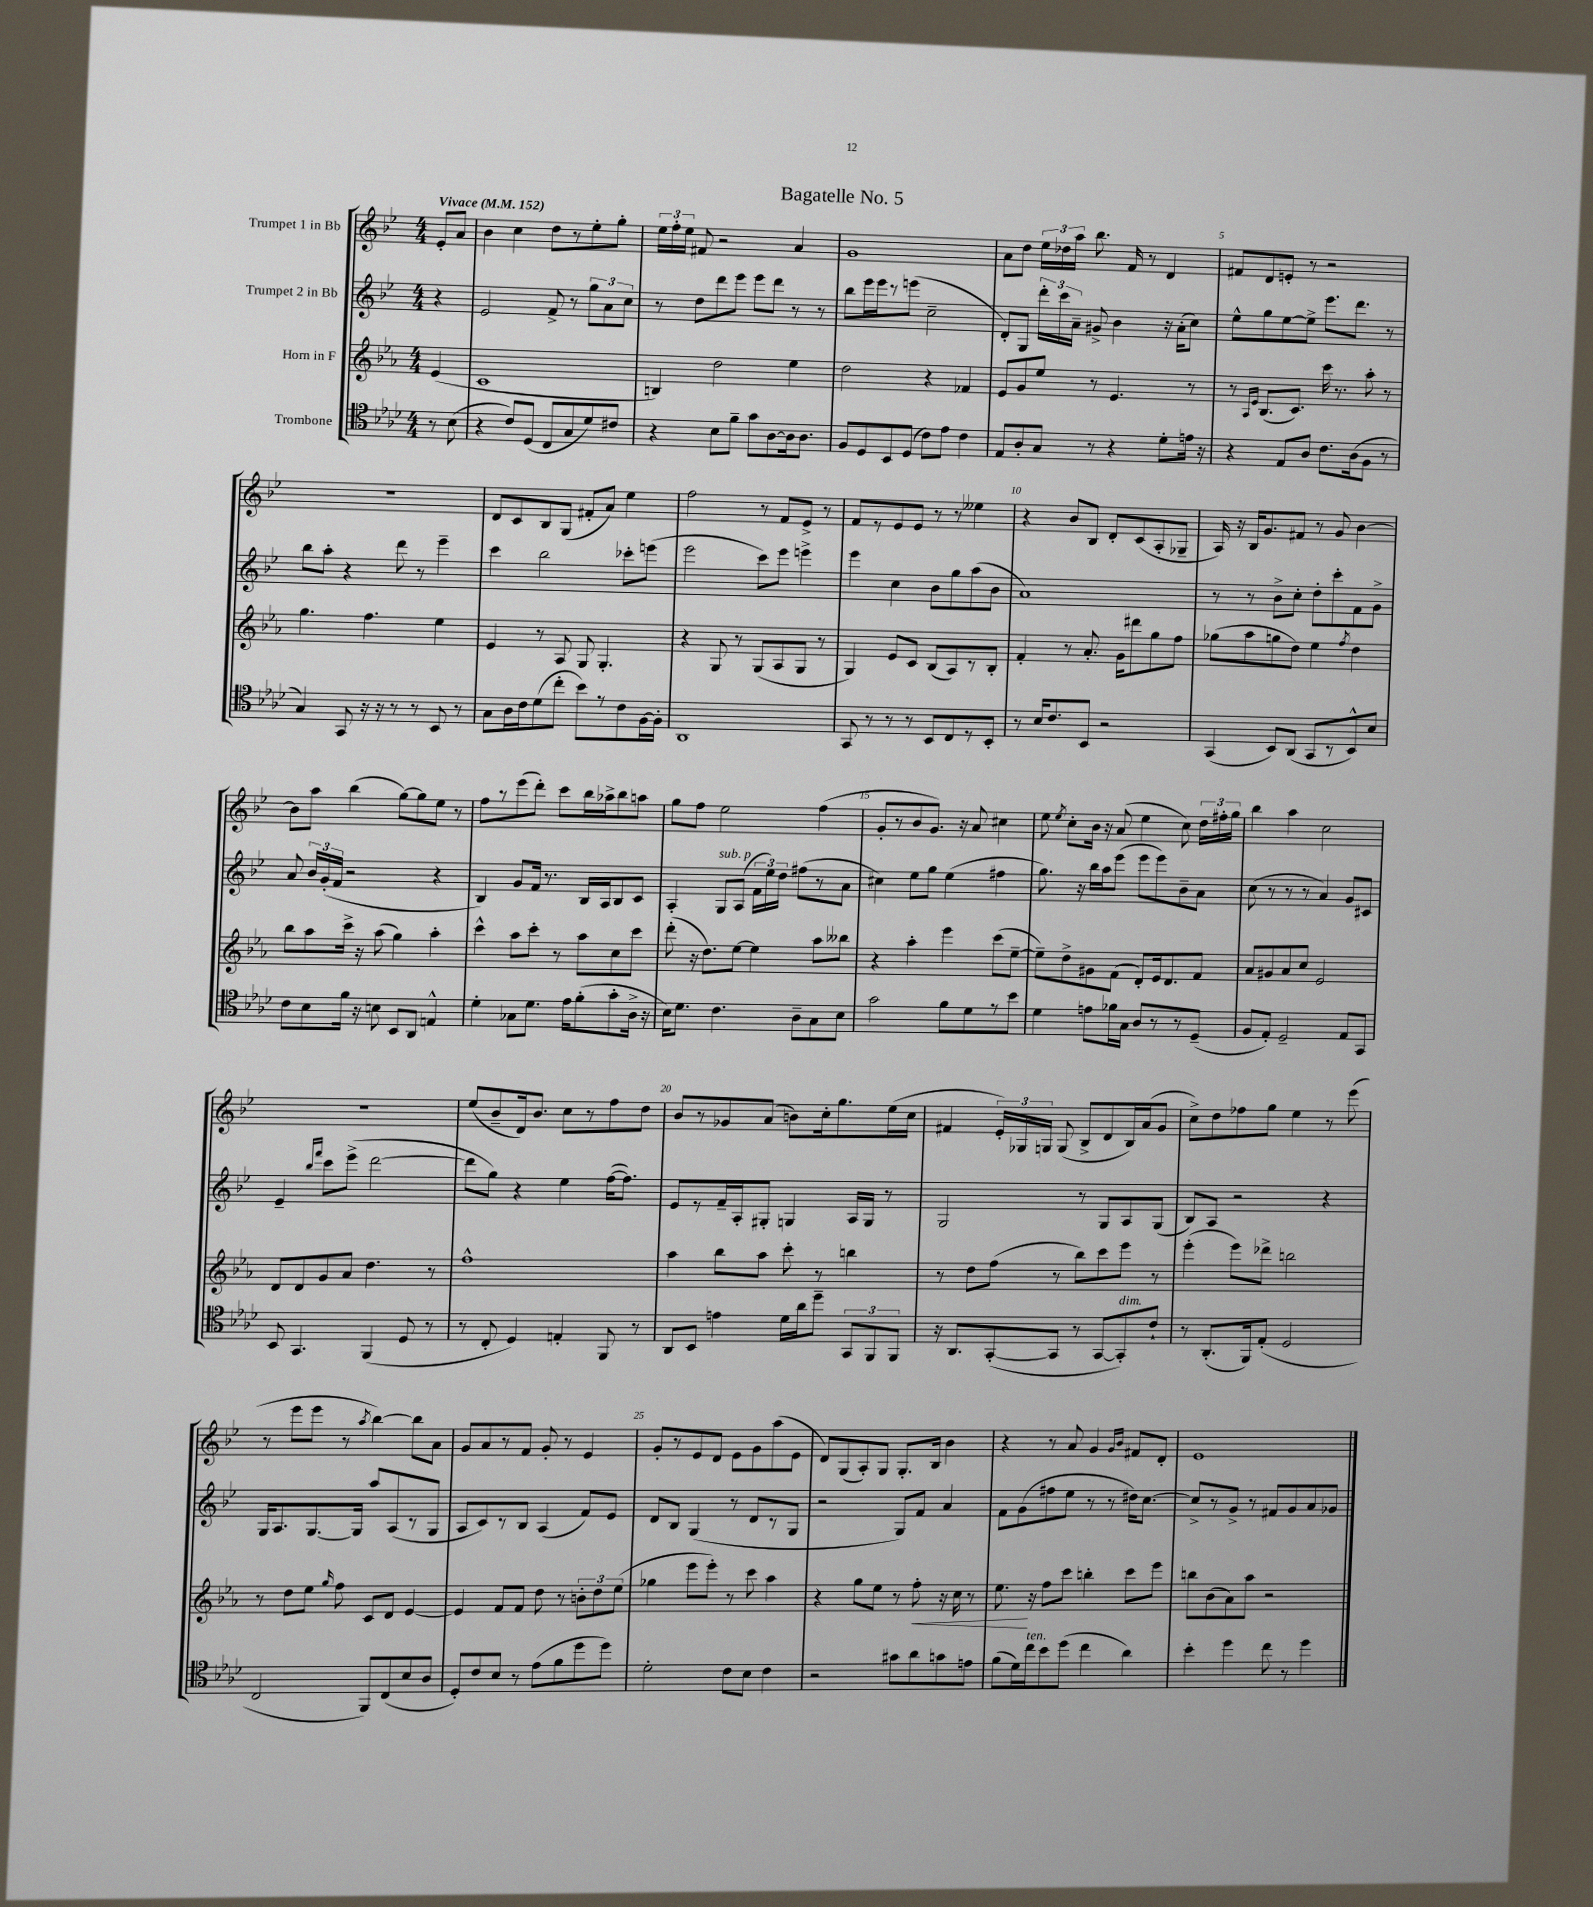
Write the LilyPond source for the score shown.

\header { title = "Bagatelle No. 5" }
<<
\new StaffGroup <<
\new Staff = "s0" \with { instrumentName = "Trumpet 1 in Bb" } {
    \clef treble \key bes \major \numericTimeSignature \time 4/4 \partial 4 \tempo "Vivace" 4 = 152
    \autoBeamOff ees'8[-. a'8] |
    bes'4 c''4 d''8[ r8 ees''8-. g''8]-. |
    \tuplet 3/2 { ees''16[ f''16-. ees''16] } fis'8 r2 a'4 |
    g'1 |
    a'8[ d''8] \tuplet 3/2 { ees''16[ des''16 a''16] } bes''8. f'16 r8 d'4 |
    fis'8[ d'8 e'8]-. r8 r2 |
    R1 |
    d'8[ c'8 bes8 g8]( fis'8[-. a'8]) ees''4 |
    f''2 r8 f'8[ ees'8]-> r8 |
    f'8[ r8 ees'8 ees'8] r8 r8 eeses''4 |
    r4 bes'8[ bes8] d'8[-. c'8( a8-. ges8]-- |
    a16) r16 bes16[ g'8. fis'8] r8 g'8 bes'4~ |
    bes'8[ a''8] bes''4( g''8[~) g''8 ees''8] r8 |
    f''8[ r8 ees'''8( d'''8]-.) c'''8[ bes''16 aes''16-> bes''8 a''8] |
    g''8[ f''8] ees''2 f''4( |
    g'8[-. r8 bes'8 g'8.]) r16 a'8 cis''4 |
    ees''8 \acciaccatura { ees''8 } c''8[-. bes'16] r16 a'8( ees''4 c''8) \tuplet 3/2 { d''16[ fis''16-. g''16] } |
    bes''4 a''4 c''2 |
    R1 |
    ees''8[( bes'8-- d'16) bes'8.] c''8[ r8 f''8 d''8] |
    bes'8[ r8 ges'8 a'8]( b'8[) c''16-. g''8. ees''16( c''16] |
    fis'4 \tuplet 3/2 { ees'16[-.) ges16 g16] } g8( bes8[-> d'8 bes16) a'16( g'8] |
    c''8[->) d''8 fes''8 g''8] ees''4 r8 ees'''8( |
    r8 ees'''8[ ees'''8] r8 \acciaccatura { a''8 } bes''4~) bes''8[ a'8] |
    g'8[ a'8 r8 f'8] g'8-. r8 ees'4 |
    g'8[-. r8 ees'8 d'8] ees'8[ g'8 a''8( ees'8] |
    d'8[) g8( a8-.) g8] g8.[-. bes16] bes'4 |
    r4 r8 a'8 g'4 \grace { g'16[ bes'16] } fis'8[ d'8]-. |
    ees'1 \bar "|." |
}
\new Staff = "s1" \with { instrumentName = "Trumpet 2 in Bb" } {
    \clef treble \key bes \major \numericTimeSignature \time 4/4 \partial 4
    \autoBeamOff r4 |
    ees'2 f'8-> r8 \tuplet 3/2 { g''8[ a'8 c''8] } |
    r8 d''8[ d'''8 ees'''8] ees'''8[ d'''8] r8 r8 |
    bes''8[ ees'''16 ees'''16 r8 e'''8]( c''2-- |
    d'8[-.) g8] \tuplet 3/2 { d'''16[-. c'''16 a'16]-- } gis'8-> bes'4 r16 a'16[-.( c''8]) |
    ees''8[-^ g''8 ees''8~ ees''8]-> ees'''8.[ d'''8.] r8 |
    bes''8[ a''8]-. r4 d'''8 r8 ees'''4-- |
    c'''4 bes''2 ces'''8[-. e'''8]( |
    ees'''2 c'''8[) ees'''8] e'''4-> |
    ees'''4 c''4 bes'8[ g''8 a''8( bes'8] |
    a'1) |
    r8 r8 bes'8[-> c''8]-. d''8[-. c'''8-. f'8 g'8]-> |
    a'8 \tuplet 3/2 { bes'16[ g'16-.( f'16] } r2 r4 |
    bes4) g'8[ f'16] r8. bes16[ a16 bes8 c'8] |
    a4-. g8[^\markup { \italic "sub. p" } a8]( \tuplet 3/2 { f'16[ ees''16) d''16] } fis''8[( r8 a'8] |
    cis''4) ees''8[ g''8] ees''4( fis''4 |
    g''8.) r16 bes''16[ a''16 ees'''8]( ees'''8[ ees'''8) bes'8-- a'8] |
    c''8( r8 r8 r8 a'4) g'8[ cis'8] |
    ees'4-- \grace { bes''16[ f'''16] } c'''8[ ees'''8]->( d'''2~ |
    d'''8[ g''8]) r4 ees''4 f''16[~( f''8.]) |
    ees'8[ r8 f'16-- a16-. gis8]-. g4 a16[ g16] r8 |
    g2 r8 g8[ a8 g8]( |
    bes8[) a8] r2 r4 |
    g16[ a8. g8.~ g16] a''8[ a8( r8 g8] |
    a8[ c'8) r8 bes8] a4( f'8[) ees'8] |
    d'8[ bes8] g4( r8 d'8[ r8 g8] |
    r2 g8[) f'8] a'4 |
    f'8[ g'8( fis''8 ees''8] r8 r8 dis''16[) c''8.]~ |
    c''8[-> r8 g'8]-> r8 fis'8[ g'8 a'8 ges'8] \bar "|." |
}
\new Staff = "s2" \with { instrumentName = "Horn in F" } {
    \clef treble \key ees \major \numericTimeSignature \time 4/4 \partial 4
    \autoBeamOff ees'4( |
    c'1 |
    b4) d''2 ees''4 |
    d''2 r4 fes'4 |
    ees'8[ g'8 ees''8] r8 ees'4. r8 |
    r8 \grace { aes16[ ees'16] } bes8.[( c'8.]) c'''16 r8. aes''8-. r8 |
    g''4. f''4. ees''4 |
    ees'4 r8 aes8 g8 g4.-. |
    r4 g8 r8 g8[( aes8 g8] r8 |
    g4) ees'8[ c'8] bes8[( aes8) r8 bes8]-. |
    f'4-. r8 aes'8.-. g'16[ dis'''8 g''8 f''8] |
    ges''8[( aes''8 g''8 d''8]) ees''4 \acciaccatura { f''8 } d''4 |
    bes''8[ aes''8 c'''16]-> r16 aes''8( g''4) aes''4-. |
    c'''4-^ aes''8[ c'''8]-. r8 aes''8[ c''8 c'''8] |
    d'''8-.( r16 d''8.[) ees''8]~ ees''4 aes''8[ beses''8] |
    r4 aes''4-. ees'''4 c'''8[( ees''8]~-- |
    ees''8[--) d''8-> gis'8 f'8]( d'8[-.) ees'16 d'8. f'8] |
    aes'8[ gis'8 aes'8 c''8] ees'2 |
    d'8[ d'8 g'8 aes'8] d''4. r8 |
    f''1-^ |
    aes''4 bes''8[ aes''8] c'''8-. r8 b''4 |
    r8 d''8[ f''8]( r8 bes''8[) c'''8 ees'''8] r8 |
    ees'''4-.( ees'''8[) des'''8]-> b''2 |
    r8 d''8[ ees''8] \grace { g''16 } f''8 c'8[ d'8] ees'4~ |
    ees'4 f'8[ f'8] d''8 r8 \tuplet 3/2 { b'8[-. d''8 ees''8]( } |
    ges''4 ees'''8[ ees'''8]-.) r8 c'''8 aes''4 |
    r4 g''8[ ees''8] r8 f''8-.\< r16 c''16 r8 |
    ees''8.\! r16 f''8[ c'''8] b''4-. c'''8[ ees'''8] |
    b''8[ bes'8( aes'8) aes''8] r2 \bar "|." |
}
\new Staff = "s3" \with { instrumentName = "Trombone" } {
    \clef tenor \key aes \major \numericTimeSignature \time 4/4 \partial 4
    \autoBeamOff r8 bes8( |
    r4 c'8[) des8]( c8[ g8 des'8) cis'8] |
    r4 bes8[ f'8]-- g'8[ aes8~ aes16 aes8.] |
    f8[ des8 bes,8 des8]( c'8[) ees'8] c'4 |
    ees8[ aes8-. g8] r8 r4 des'8[-. e'16] r16 |
    r4 ees8[ aes8] c'8.[ aes16( f8] r8 |
    g4) g,8 r16 r16 r8 r8 bes,8 r8 |
    g8[ aes16 c'16 des'8( c''8]-. bes'8[) r8 c'8 f16~ f16]-. |
    aes,1 |
    g,8 r8 r8 r8 bes,8[ c8 r8 bes,8]-. |
    r8 bes16[ c'8. bes,8] r2 |
    g,4( bes,8[) aes,8]( g,8[ r8 bes,8-^) bes8] |
    c'8[ bes8 f'16] r16 b8 bes,8[ aes,8] e4-^ |
    des'4-. ges8[ des'8.] ees'16[ f'8-.( g'8-. aes16]-> r16 |
    bes16[) des'8.] c'4. aes8[-- g8 bes8] |
    g'2 f'8[ des'8 r8 bes'8] |
    des'4 e'8[ fes'16 g16] aes8[ r8 r8 des8]--( |
    f8[ ees8]-.) des2-- ees8[ g,8] |
    bes,8 g,4. f,4( des8 r8 |
    r8 c8-. des4) e4-. f,8 r8 |
    aes,8[ bes,8] e'4 des'16[ aes'16 des''8]-- \tuplet 3/2 { g,8[ f,8 f,8] } |
    r16 aes,8.[ g,8~-.( g,8] r8 g,8[~ g,8-.^\markup { \italic "dim." }) c'8]-! |
    r8 aes,8.[-.( f,16) ees8]-.( des2 |
    c2 f,8[) c8( bes8 aes8] |
    des8[-.) c'8 bes8] r8 ees'8[( f'8 des''8 des''8]) |
    des'2-. c'8[ bes8] c'4 |
    r2 gis'8[ aes'8 g'8 e'8] |
    f'8[( des'16) c''16^\markup { \italic "ten." } bes'8 des''8]( c''4 aes'4) |
    bes'4-. des''4 c''8 r8 des''4 \bar "|." |
}
>>
>>
\layout { \context { \Score \override BarNumber.break-visibility = ##(#f #t #t) barNumberVisibility = #(every-nth-bar-number-visible 5) } }
